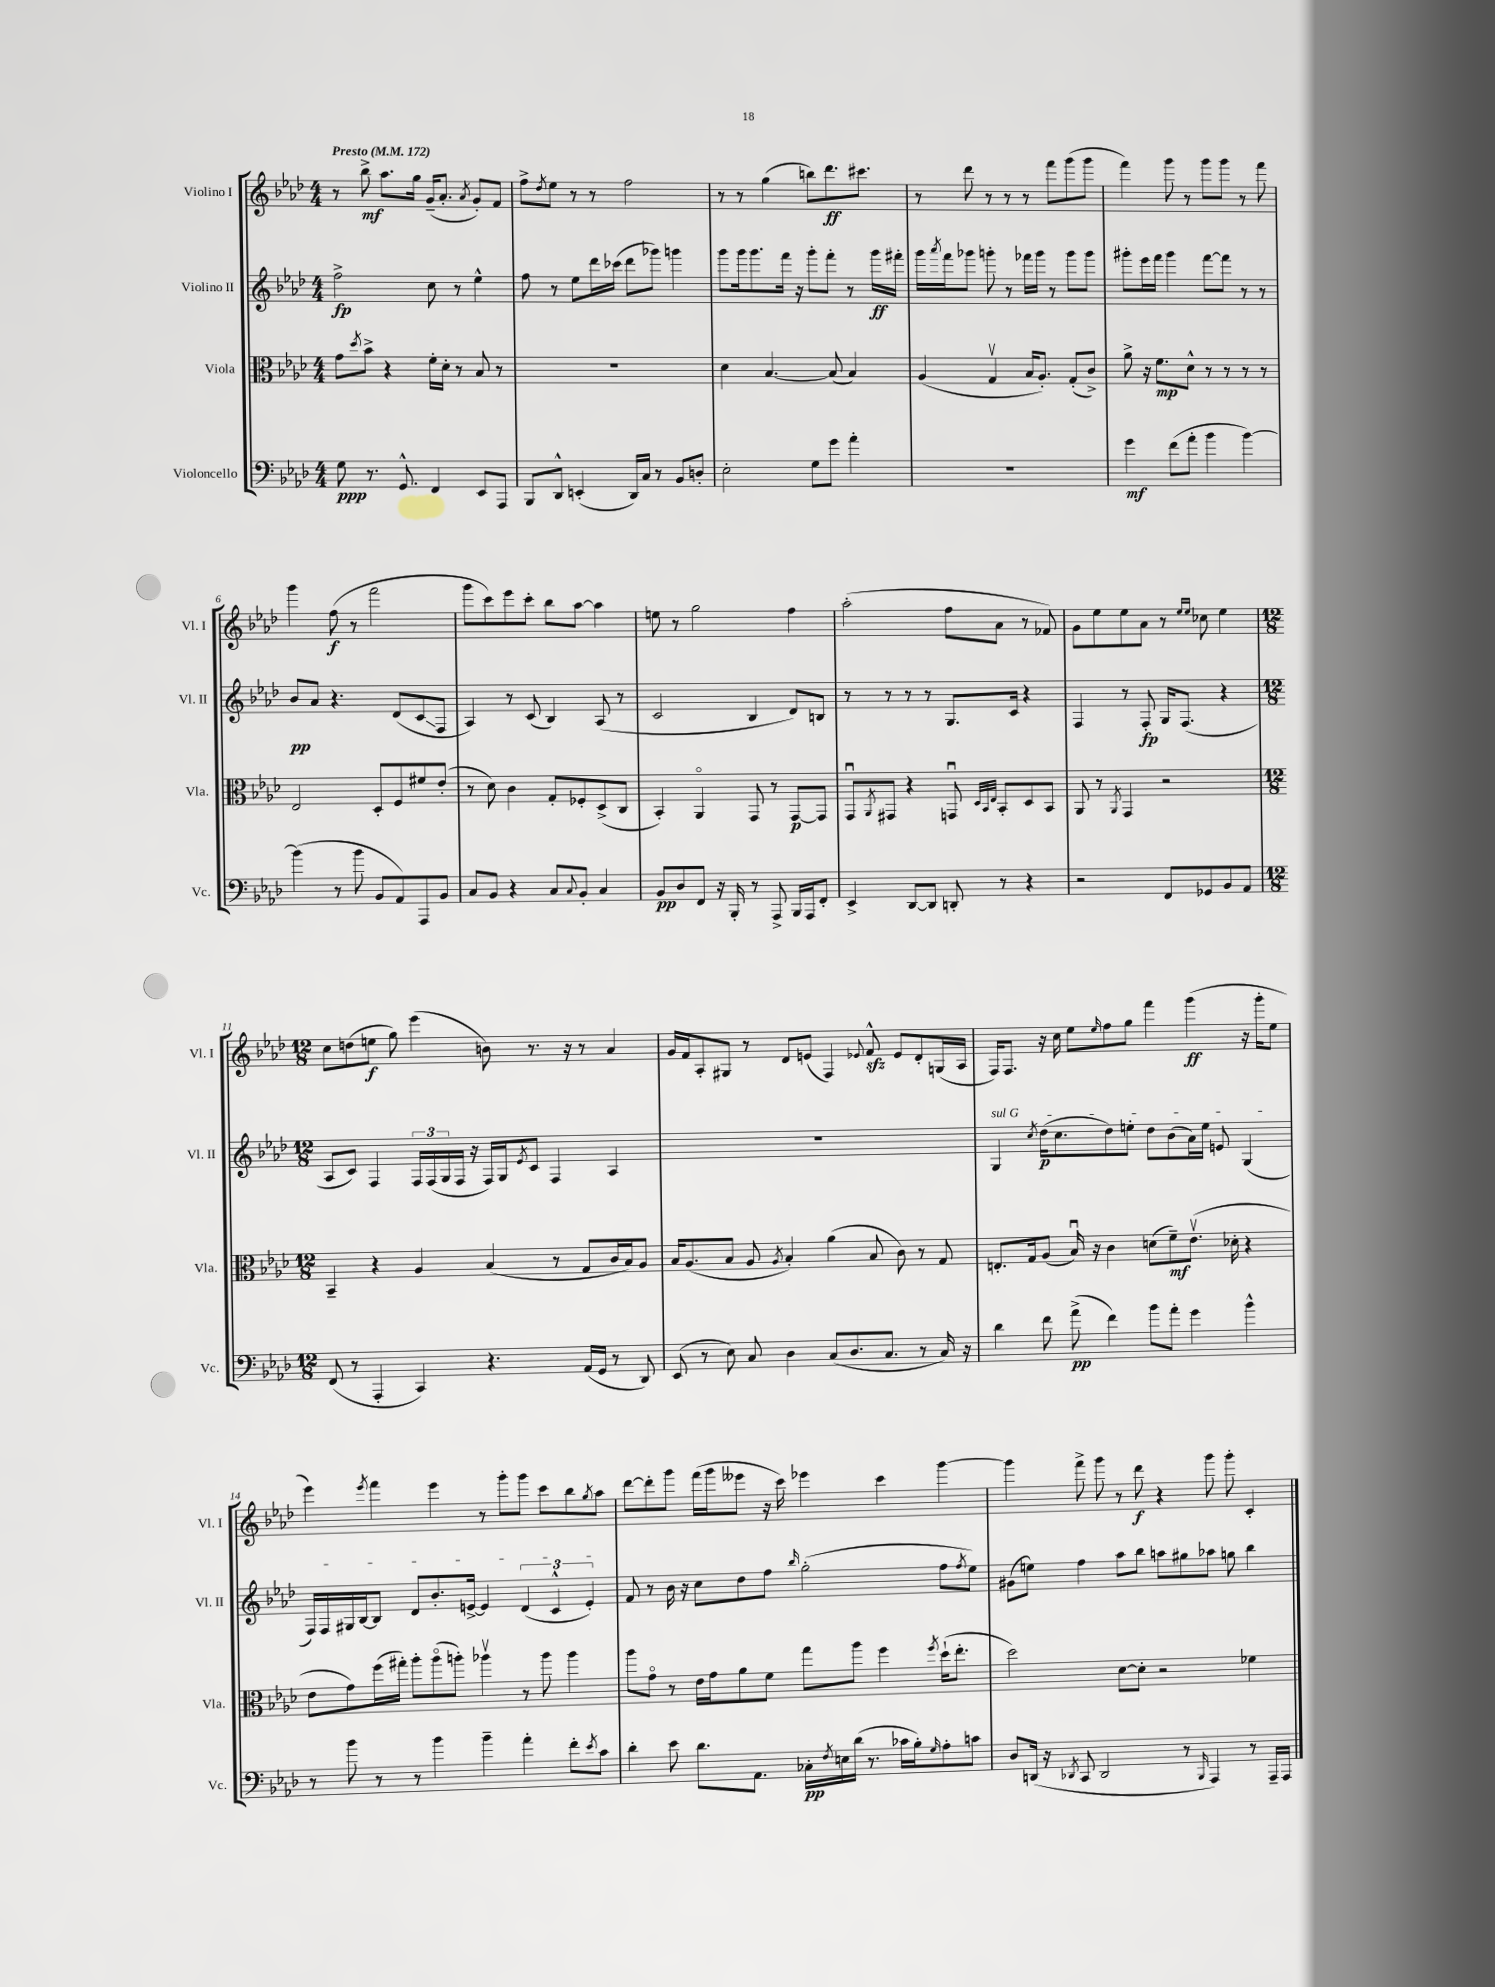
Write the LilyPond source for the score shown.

<<
\new StaffGroup <<
\new Staff = "s0" \with { instrumentName = "Violino I" shortInstrumentName = "Vl. I" } {
    \clef treble \key aes \major \numericTimeSignature \time 4/4 \tempo "Presto" 4 = 172
    r8 bes''8->\mf aes''8. g''16 g'16--( aes'8.-. \acciaccatura { aes'8 } g'8-.) f'8 |
    f''8-> \acciaccatura { des''8 } ees''8 r8 r8 f''2 |
    r8 r8 g''4( b''8) des'''8.\ff cis'''8. |
    r8 des'''8 r8 r8 r8 f'''8 g'''8( g'''8 |
    f'''4) g'''8 r8 g'''8 g'''8 r8 f'''8 |
    g'''4 f''8\f( r8 f'''2 |
    g'''8 c'''8) ees'''8 c'''8-. bes''8 aes''8~ aes''4 |
    e''8 r8 g''2 f''4 |
    aes''2-.( f''8 aes'8 r8 fes'8) |
    g'8 ees''8 ees''8 aes'8 r8 \grace { ees''16 ees''16 } ces''8 ees''4 |
    \numericTimeSignature \time 12/8 c''8 d''8( e''8\f g''8) ees'''4( b'8) r8. r16 r8 aes'4 |
    g'16 f'16 aes8-. gis8 r8 des'8 e'8( f4) \appoggiatura { ees'8 } f'8-^\sfz ees'8 des'8-. g16( aes16 |
    f16) f8. r16 c''16 ees''8 \grace { ees''16 } f''8 g''8 f'''4 g'''4\ff( r16 g'''16-. ees''8 |
    ees'''4) \acciaccatura { ees'''8 } f'''4 ees'''4 r8 g'''8-. g'''8 c'''8 bes''8 \acciaccatura { g''8 } aes''8 |
    des'''8~ des'''8-. g'''8 f'''16( g'''16 eeses'''8 r16 c'''16) ees'''4 c'''4 g'''4~ |
    g'''4 f'''8-> g'''8 r8 des'''8\f r4 g'''8 g'''8-. c'4-. \bar "|." |
}
\new Staff = "s1" \with { instrumentName = "Violino II" shortInstrumentName = "Vl. II" } {
    \clef treble \key aes \major \numericTimeSignature \time 4/4
    f''2->\fp c''8 r8 ees''4-^ |
    f''8 r8 ees''8 des'''16 ces'''16( des'''8 ges'''8) g'''4 |
    g'''8 g'''16 g'''8. f'''16 r16 g'''8-. f'''8-. r8 g'''16\ff fis'''16-. |
    g'''16 \acciaccatura { aes'''8 } f'''16 ges'''8 g'''8-. r8 fes'''16 g'''16 r8 g'''8 g'''8 |
    gis'''8-. ees'''16 f'''16 gis'''4 f'''8~ f'''8 r8 r8 |
    bes'8\pp aes'8 r4. des'8( c'8\glissando f8 |
    aes4) r8 c'8( bes4) aes8( r8 |
    c'2 bes4 des'8) b8 |
    r8 r8 r8 r8 g8. c'16 r4 |
    f4 r8 f8-.\fp g16 f8.( r4 |
    \numericTimeSignature \time 12/8 aes8 c'8) f4 \tuplet 3/2 { f16 f16( g16 } f16 r16 f16) g16 \acciaccatura { ees'8 } c'8 f4 aes4 |
    R1. |
    \once \override TextSpanner.bound-details.left.text = \markup { \italic "sul G" } g4\startTextSpan \acciaccatura { c''8 } des''16\p( c''8. des''8) e''8-. des''8 bes'8( aes'16) e''16 e'8 g4( |
    f16) f16 gis16 bes16~ bes8 des'8 bes'8.-. e'16~-> e'4 \tuplet 3/2 { des'4( c'4-^ e'4-.\stopTextSpan) } |
    f'8 r8 bes'16 r16 c''8 des''8 f''8 \grace { bes''16 } g''2-.( f''8 \acciaccatura { f''8 } ees''8) |
    gis'8( e''8) f''4 aes''8 bes''8 a''8 gis''8 aes''8 g''8 bes''4 \bar "|." |
}
\new Staff = "s2" \with { instrumentName = "Viola" shortInstrumentName = "Vla." } {
    \clef alto \key aes \major \numericTimeSignature \time 4/4
    g'8 \acciaccatura { des''8 } bes'8-> r4 f'16-. des'16-. r8 bes8 r8 |
    R1 |
    des'4 bes4.~ bes8( bes4) |
    aes4( g4\upbow bes16 aes8.-.) g8-.( c'8->) |
    aes'8-> r16 f'8.\mp des'8-^ r8 r8 r8 r8 |
    ees2 des8-. f8 fis'8 ees'8-.( |
    r8 des'8) c'4 g8-. fes8-. des8->( c8 |
    bes,4-.) aes,4\flageolet g,8 r8 g,8~\p g,8 |
    g,8\downbow \acciaccatura { aes,8 } gis,8 r4 g,8\downbow \grace { des32 bes,32 ees32 } bes,8-. des8 bes,8 |
    aes,8 r8 \acciaccatura { aes,8 } g,4 r2 |
    \numericTimeSignature \time 12/8 bes,4-- r4 aes4 bes4( r8 g8 c'16 bes16) aes8 |
    bes16 aes8.( bes8 aes8 \acciaccatura { aes8 } bes4-.) aes'4( bes8 c'8) r8 g8 |
    e8.-. g16 aes8( bes16\downbow) r16 c'4 d'8( f'8--\mf) ees'8.\upbow( des'16-. r4 |
    ees'8 g'8) f''16( gis''16-.) aes''8-. aes''8\flageolet( a''8-.) aes''4\upbow r8 aes''8 aes''4 |
    aes''8 g'8\flageolet r8 ees'16 g'16 aes'8 f'8 g''8 aes''8 f''4 \acciaccatura { f''8 } des''16-!( ees''8.-. |
    des''2) des'8~ des'8-. r2 fes'4 \bar "|." |
}
\new Staff = "s3" \with { instrumentName = "Violoncello" shortInstrumentName = "Vc." } {
    \clef bass \key aes \major \numericTimeSignature \time 4/4
    g8\ppp r8. g,8.-^ f,4 ees,8 aes,,8 |
    bes,,8 des,8-^ e,4-.( des,16) c16 r8 bes,8 d8-. |
    ees2-. g8 g'8 aes'4-. |
    R1 |
    g'4\mf f'8( aes'8-. bes'4 bes'4~) |
    bes'4( r8 bes'8 bes,8 aes,8) aes,,8 bes,8 |
    c8 bes,8 r4 c8 \appoggiatura { c8 } bes,8-. c4 |
    bes,8\pp des8 f,8 r16 bes,,16-. r8 aes,,8-> bes,,16 aes,,16 f,8-. |
    ees,4-> des,8~ des,8 d,8-. r8 r4 |
    r2 f,8 ges,8 bes,8 aes,8 |
    \numericTimeSignature \time 12/8 f,8( r8 aes,,4-. c,4) r4. aes,16( g,16 r8 des,8) |
    ees,8( r8 ees8) c8 des4 c8( des8. c8. r8 c16) r16 |
    des'4 f'8 aes'8->\pp( f'4) bes'8 aes'8-. g'4 bes'4-^ |
    r8 bes'8 r8 r8 bes'4 bes'4-- aes'4-. f'8-. \acciaccatura { ees'8 } c'8 |
    des'4-. ees'8 des'8. aes,8. ces16-.\pp \acciaccatura { f8 } e16 des'16( r8. ces'16 bes16-.) \grace { g16 } aes8-. c'8 |
    des8 d,16( r16 \acciaccatura { des,8 } c,8 des,2 r8 \grace { bes,,16 } aes,,4) r8 aes,,16-- aes,,16 \bar "|." |
}
>>
>>
